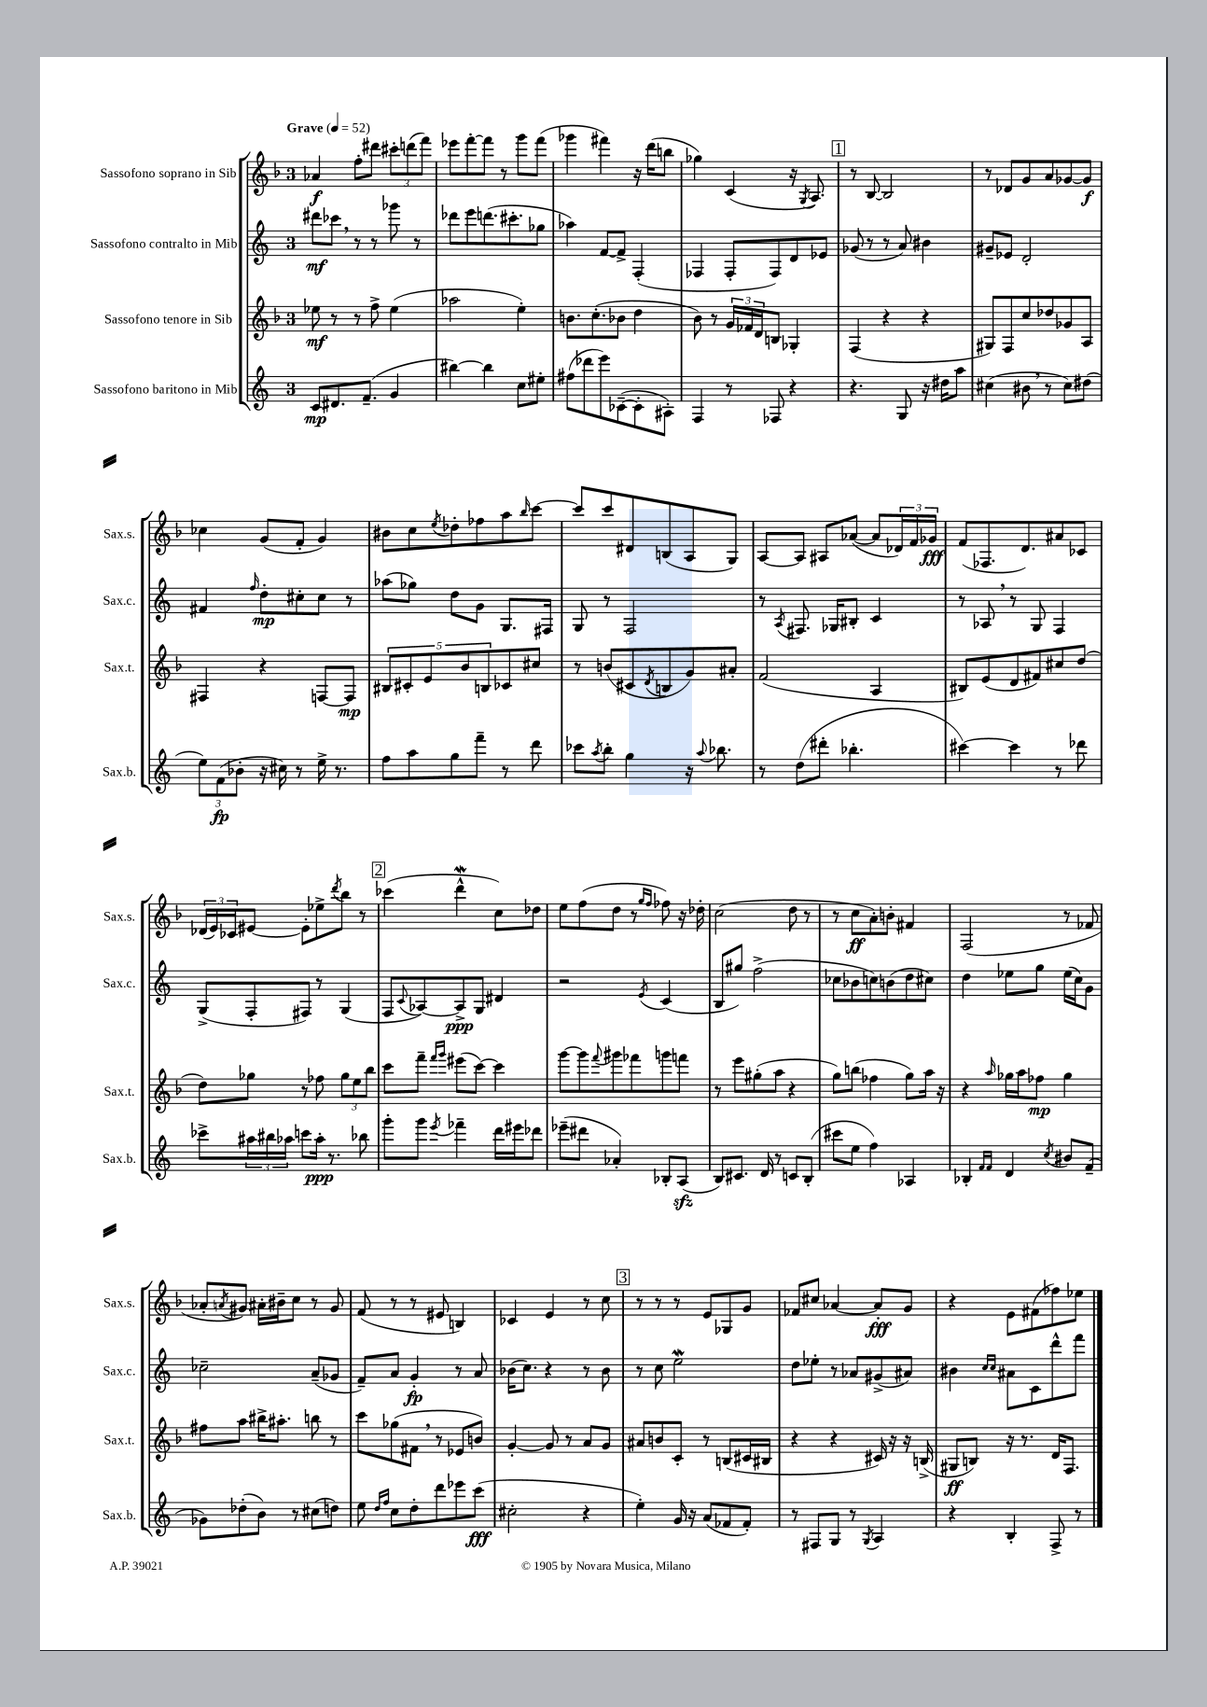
<<
\new StaffGroup <<
\new Staff = "s0" \with { instrumentName = "Sassofono soprano in Sib" shortInstrumentName = "Sax.s." } {
    \clef treble \key f \major \once \override Staff.TimeSignature.style = #'single-digit \time 3/4 \tempo "Grave" 4 = 52
    aes'4\f f''8-. dis'''8 \tuplet 3/2 { cis'''8-. d'''8( f'''8) } |
    ees'''8 f'''8~-. f'''8 r8 g'''8 f'''8( |
    ges'''4 fis'''4) r16 d'''16( b''8 |
    ges''4) c'4( r16 \acciaccatura { g8 } a8.) |
    \mark \markup { \box "1" } r8 bes8~ bes2 |
    r8 des'8 g'8 a'8 ges'8~ ges'8\f |
    ces''4 g'8( f'8-. g'4) |
    bis'8 c''8 \acciaccatura { e''8 } des''8-. fes''8 a''8 \grace { bes''16 } c'''8~ |
    c'''8 c'''8 dis'8 b8( a8 g8) |
    a8~ a8 ais8 aes'8~( aes'8 \tuplet 3/2 { des'16) f'16 ges'16\fff } |
    f'8( fes8. d'8.) ais'8 ces'8 |
    \tuplet 3/2 { des'16( e'16) ces'16 } eis'8~ eis'8-. ees''8-> \acciaccatura { d'''8 } bes''8 r8 |
    \mark \markup { \box "2" } ces'''4( d'''4-^\mordent c''8) des''8 |
    e''8 f''8( d''8 r8 \grace { g''16 f''16 } fes''8) r16 des''16-. |
    c''2( d''8 r8 |
    r8 c''8\ff a'8-.) b'8-. fis'4 |
    f2( r8 fes'8 |
    aes'8-. \acciaccatura { a'8 } gis'8) ais'16-. bis'16-- c''8 r8 gis'8 |
    f'8( r8 r8 eis'8 b4) |
    ces'4 e'4 r8 c''8 |
    \mark \markup { \box "3" } r8 r8 r8 e'8 ges8 g'8 |
    fes'8 cis''8 aes'4~ aes'8-.\fff g'8 |
    r4 e'8 fis'8( fes''8) ees''8 \bar "|." |
}
\new Staff = "s1" \with { instrumentName = "Sassofono contralto in Mib" shortInstrumentName = "Sax.c." } {
    \clef treble \key c \major \once \override Staff.TimeSignature.style = #'single-digit \time 3/4
    dis'''8\mf ces'''8 \breathe r8 r8 ges'''8 r8 |
    des'''8 e'''8 d'''8.( cis'''8.-. ges''8 |
    aes''4) f'8~ f'8-> f4-.( |
    fes4 fes8-. fes8) d'8 ees'8 |
    \mark \markup { \box "1" } ges'8( r8 r8 a'8) bis'4 |
    gis'8-- ees'8 d'2-. |
    fis'4 \grace { f''16 } d''8-.\mp cis''8-. cis''8 r8 |
    aes''8( ges''8) d''8 g'8 g8. fis16 |
    g8 r8 f2 |
    r8 \acciaccatura { a8 } fis8. ges16 bis8-. c'4 |
    r8 aes8 \breathe r8 g8 f4 |
    g8->( f8-. fis8) r8 g4( |
    \mark \markup { \box "2" } f8 \appoggiatura { c'8 } aes8~) aes8->\ppp g8 dis'4 |
    r2 \acciaccatura { e'8 } c'4( |
    b8 gis''8) f''2->( |
    ces''8 bes'8 c''8) b'8( d''8 cis''8) |
    d''4 ees''8 g''8 ees''16( c''16) g'8 |
    ces''2-- a'8--( ges'8 |
    f'8--) a'8 g'4-.\fp r8 a'8 |
    bes'16( c''8.) r4 r8 bes'8 |
    \mark \markup { \box "3" } r8 c''8 e''2\mordent |
    d''8 ees''8-. r8 aes'8 gis'8->( ais'8) |
    bis'4 \grace { c''16 c''16 } ais'8 c'8 d'''8-^ f'''8 \bar "|." |
}
\new Staff = "s2" \with { instrumentName = "Sassofono tenore in Sib" shortInstrumentName = "Sax.t." } {
    \clef treble \key f \major \once \override Staff.TimeSignature.style = #'single-digit \time 3/4
    ees''8\mf r8 r8 f''8-> ees''4( |
    aes''2 e''4-.) |
    b'8. c''8.-.( bes'8 d''4 |
    bes'8) r8 \tuplet 3/2 { g'16 fes'16 d'16 } b8 ges4-. |
    \mark \markup { \box "1" } f4( r4 r4 |
    gis8) f8 c''8 des''8 ges'8 a8 |
    fis4 r4 f8~ f8\mp |
    \tuplet 5/4 { bis8 cis'8-. e'8 bes'8 b8 } ces'8 cis''8 |
    r8 b'8( cis'8 \acciaccatura { d'8 } b8 g'8) ais'8-. |
    f'2( a4 |
    bis8) e'8( d'8 fis'8) cis''8 d''8( |
    d''8) ges''8 r8 fes''8 \tuplet 3/2 { ges''8 e''8 bes''8 } |
    \mark \markup { \box "2" } c'''8 f'''8-- \grace { f'''16 g'''16 } eis'''8( c'''8~) c'''4 |
    g'''8~ g'''8 \appoggiatura { f'''8 } gis'''8 fes'''8 g'''8 f'''8 |
    r8 e'''8 gis''8-.( a''8 r4 |
    g''8) b''8( fes''4 g''8) a''16 r16 |
    r4 \grace { a''16 } ges''16 a''16 fes''8\mp ges''4 |
    fis''8 a''8 bis''16-> ais''8.-. b''8 r8 |
    c'''8 ges''8( fis'8 \breathe r8 ees'8 b'8) |
    g'4~-. g'8 r8 a'8 g'8 |
    \mark \markup { \box "3" } ais'8 b'8 c'8-. r8 b8( cis'16 bis16 |
    r4 r4 cis'16) r16 r16 b16->( |
    gis8\ff b8) r16 r8. d'16 f8. \bar "|." |
}
\new Staff = "s3" \with { instrumentName = "Sassofono baritono in Mib" shortInstrumentName = "Sax.b." } {
    \clef treble \key c \major \once \override Staff.TimeSignature.style = #'single-digit \time 3/4
    c'8\mp dis'8. f'8.--( g'4 |
    bis''4~) bis''4 c''8 eis''8-. |
    fis''8( des'''8 e'''8) ces'8~--( ces'8-. ais8-.) |
    f4 r8 fes8 r4 |
    \mark \markup { \box "1" } r4. g8 r16 dis''16 a''8 |
    cis''4( bis'8 \breathe r8 cis''8) dis''8( |
    \tuplet 3/2 { e''8) f'8\fp( bes'8-. } r16 cis''16) r8 e''16-> r8. |
    f''8 a''8 g''8 f'''8-- r8 d'''8 |
    ces'''8 \acciaccatura { a''8 } b''8-. g''4 r16 \appoggiatura { a''8 } bes''8. |
    r8 d''8( dis'''8-. bes''4.-. |
    cis'''4~) cis'''4 r8 des'''8 |
    ces'''8-> \tuplet 3/2 { ais''16 bis''16 aes''16 } c'''8 aes''16-.\ppp r8. bes''8 |
    \mark \markup { \box "2" } g'''8-. g'''8 \acciaccatura { e'''8 } fes'''4-- d'''16 eis'''16 des'''8 |
    ees'''8--( dis'''8 aes'4-.) bes8-. a8\sfz( |
    b8) cis'8. d'16 r8 c'8 b8-.( |
    cis'''8 e''8 f''4) aes4 |
    bes4-. \grace { f'16 f'16 } d'4 \acciaccatura { c''8 } bis'8 f'8--( |
    ges'8) des''8-.( b'8) r8 cis''8( d''8) |
    e''8 \grace { d''16 f''16 } c''8 d''8-. d'''8 ees'''8 c'''8\fff( |
    cis''2-. r4 |
    \mark \markup { \box "3" } e''4-.) g'16 r16 a'8( fes'8 fes'8-.) |
    r8 fis8 g8 r8 \acciaccatura { g8 } a4 |
    r4 b4-. f8-> r8 \bar "|." |
}
>>
>>
\layout { \context { \Score \remove "Bar_number_engraver" } }
